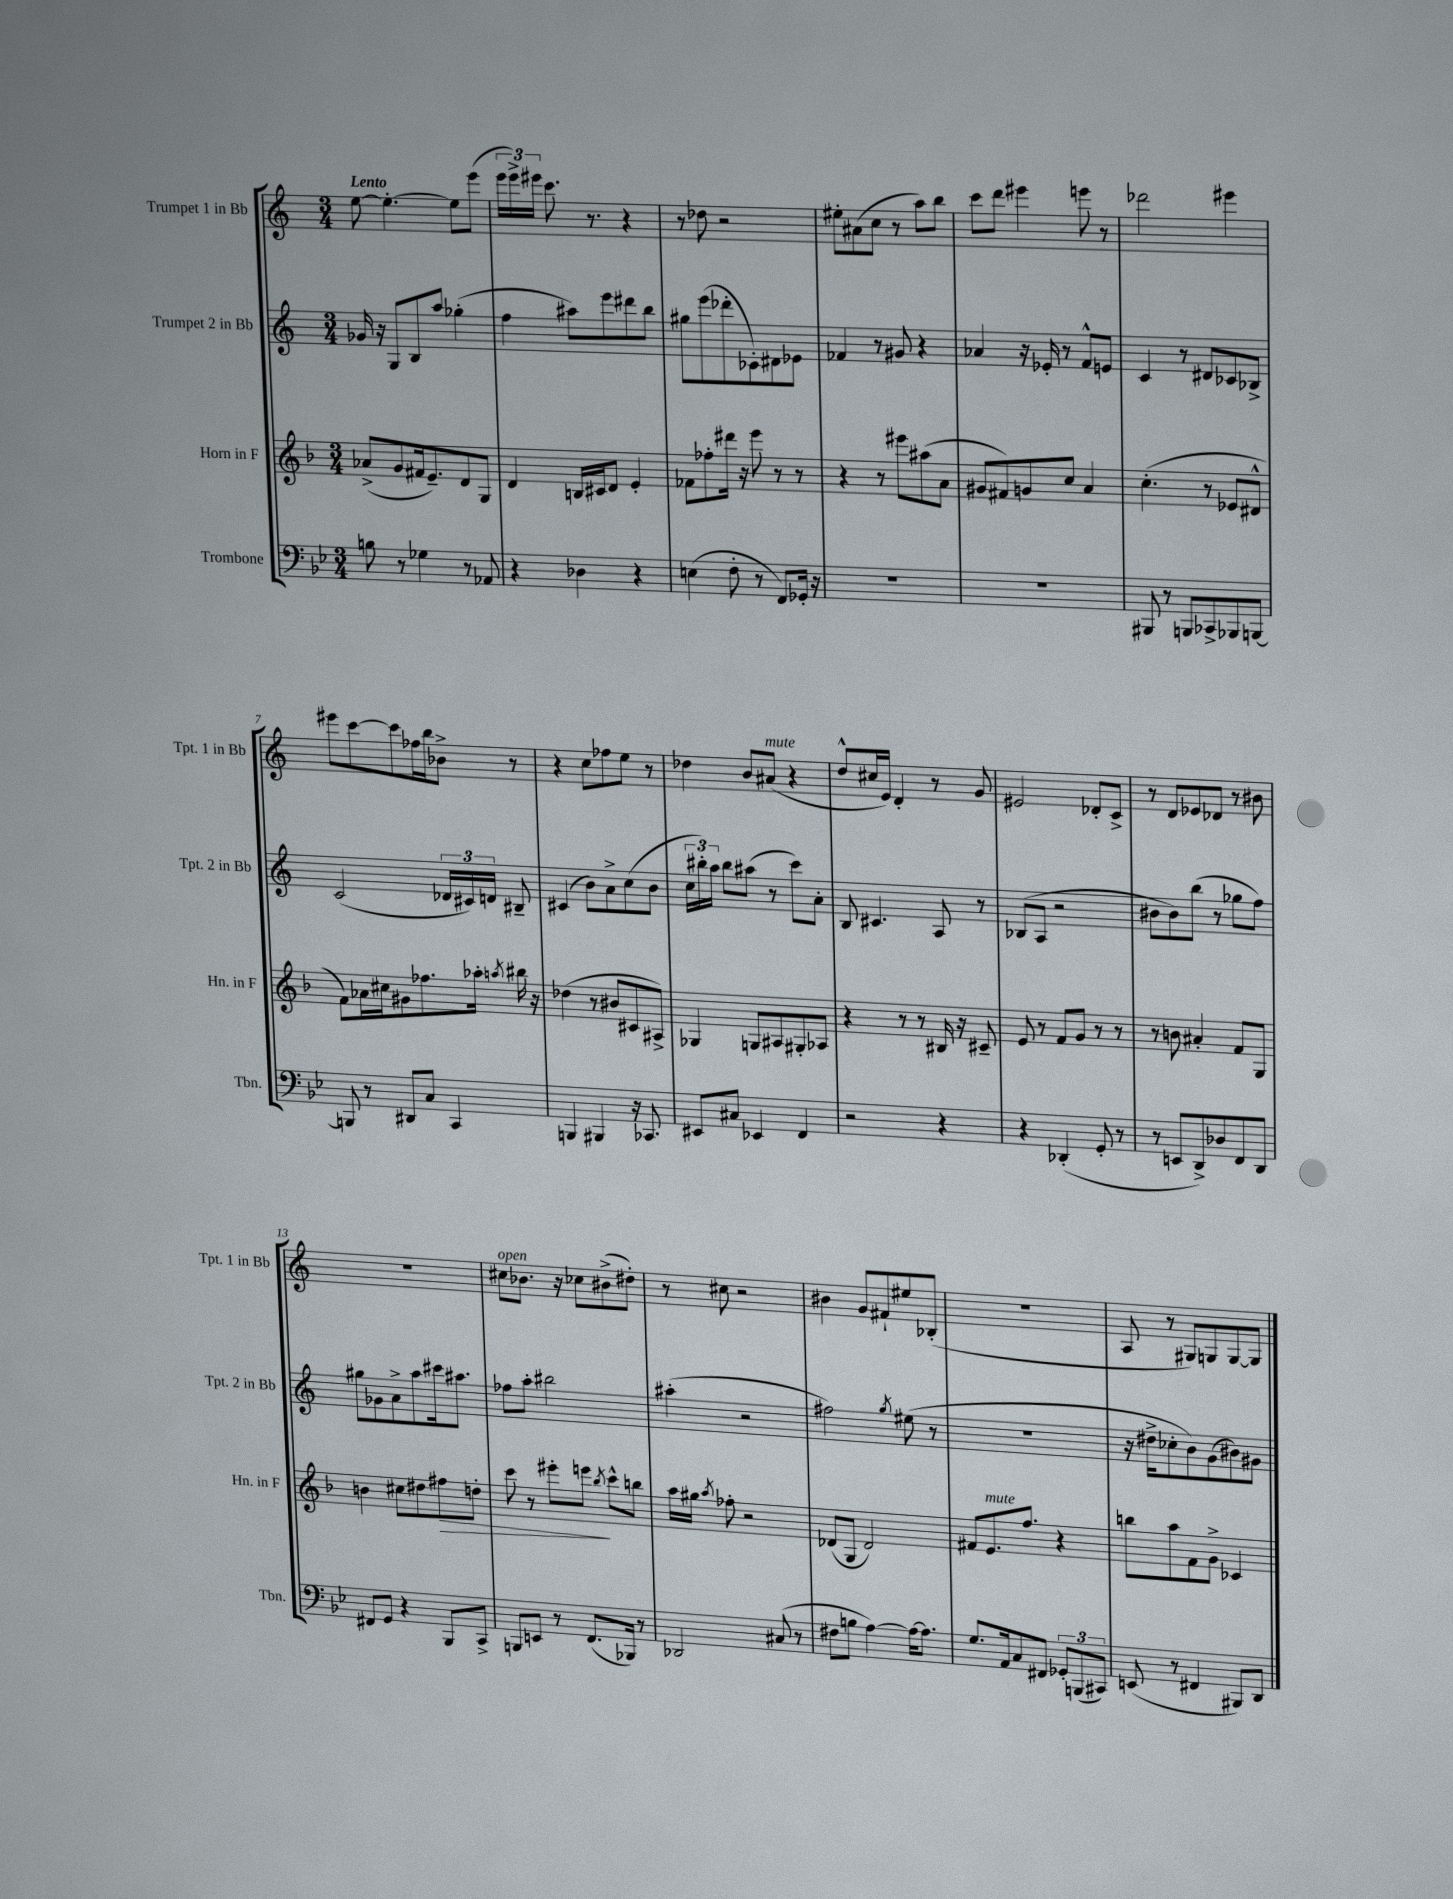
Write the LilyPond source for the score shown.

<<
\new StaffGroup <<
\new Staff = "s0" \with { instrumentName = "Trumpet 1 in Bb" shortInstrumentName = "Tpt. 1 in Bb" } {
    \clef treble \key c \major \numericTimeSignature \time 3/4 \tempo "Lento"
    \autoBeamOff e''8~ e''4.~-. e''8[ e'''8]( |
    \tuplet 3/2 { e'''16[ e'''16->) eis'''16] } c'''8. r8. r4 |
    r8 des''8 r2 |
    eis''8[-. ais'8( c''8] r8 a''8[) b''8] |
    c'''8[ d'''8] eis'''4 e'''8 r8 |
    des'''2 eis'''4 |
    eis'''8[ c'''8~ c'''8 fes''16 b''16 bes'8]-> r8 |
    r4 c''8[ fes''8 e''8] r8 |
    des''4 b'8[ ais'8]^\markup { \italic "mute" }( r4 |
    d''8[-^ cis''16 e'16]) d'4-. r8 g'8 |
    eis'2 des'8[-. c'8]-> |
    r8 d'8[ ees'8 des'8] r8 bis'8 |
    R2. |
    cis''8[^\markup { \italic "open" } bes'8.] r16 ces''8[ bis'8->( dis''8]-.) |
    r8 cis''8 r2 |
    bis'4 g'8[ fis'8-! eis''8 bes8]-.( |
    R2. |
    a8 r8 gis8[) g8 g8~ g8] \bar "|." |
}
\new Staff = "s1" \with { instrumentName = "Trumpet 2 in Bb" shortInstrumentName = "Tpt. 2 in Bb" } {
    \clef treble \key c \major \numericTimeSignature \time 3/4
    \autoBeamOff ges'16 r16 g8[ b8 a''8] ges''4-.( |
    f''4 ais''8[) e'''8 dis'''8 b''8] |
    gis''8[ e'''8( des'''8-. ces'8-.) dis'8 ees'8] |
    fes'4 r8 gis'8 r4 |
    aes'4 r16 ees'16-. r8 f'8[-^ e'8] |
    c'4 r8 dis'8[ ces'8 bes8]-> |
    c'2( \tuplet 3/2 { des'16[ cis'16) d'16] } bis8-- |
    cis'4( b'8[) a'8-> c''8( b'8] |
    \tuplet 3/2 { c''16[ bis''16-.) a''16] } bis''8[ ais''8]( r8 c'''8[) a'8]-. |
    b8 cis'4. a8 r8 |
    bes8[( a8] r2 |
    bis'8[ bis'8) b''8]( r8 ges''8[ f''8]) |
    gis''8[ ges'8 a'8-> a''8 cis'''16 ais''8.] |
    fes''8[ a''8]-. bis''2 |
    ais''4-.( r2 |
    fis''2) \acciaccatura { g''8 } eis''8( r8 |
    R2. |
    r16 dis''16[-> ces''8-. b'8) g'8( bis'8) gis'8] \bar "|." |
}
\new Staff = "s2" \with { instrumentName = "Horn in F" shortInstrumentName = "Hn. in F" } {
    \clef treble \key f \major \numericTimeSignature \time 3/4
    \autoBeamOff aes'8[->( g'8 fis'16 e'8.--) d'8 g8] |
    d'4 b16[ cis'16 d'8] e'4-. |
    fes'8[ fes''8-. dis'''16] r16 e'''8 r8 r8 |
    r4 r8 eis'''8[ ais''8( a'8] |
    gis'8[ fis'8) g'8 c''8] a'4 |
    c''4.-.( r8 ees'8[ dis'8]-^ |
    f'8[) aes'16 cis''16 gis'8 fes''8. aes''16]-. \acciaccatura { a''8 } bis''16 r16 |
    des''4( r8 bis'8[ cis'8 ais8]->) |
    ges4 g8[ ais8 gis8-. aes8] |
    r4 r8 r8 bis16 r16 cis'8-- |
    e'8 r8 f'8[ g'8] r8 r8 |
    r8 b'8 ais'4-. f'8[ g8] |
    b'4 cis''8[ dis''8 fis''8\> d''8]-. |
    c'''8 r8 eis'''8[-. e'''8]\! \acciaccatura { bes''8 } c'''8[-^ b''8] |
    a''16[ gis''16] \acciaccatura { a''8 } fes''8-. r2 |
    des'8[( g8] des'2) |
    fis'8[ e'8.^\markup { \italic "mute" } f''8.] r4 |
    b''8[ a''8 f'8 g'8]-> ces'4 \bar "|." |
}
\new Staff = "s3" \with { instrumentName = "Trombone" shortInstrumentName = "Tbn." } {
    \clef bass \key bes \major \numericTimeSignature \time 3/4
    \autoBeamOff b8 r8 ges4 r8 aes,8 |
    r4 des4 r4 |
    e4( f8-. r8 f,8[) ges,16]-. r16 |
    R2. |
    R2. |
    bis,,8 r8 b,,8[ ces,8-> bes,,8 b,,8]~ |
    b,,8 r8 dis,8[ c8] c,4 |
    b,,4 bis,,4 r16 ces,8. |
    eis,8[ cis8] ees,4 f,4 |
    r2 r4 |
    r4 des,4-.( g,8-. r8 |
    r8 e,8[ d,8->) des8 f,8 d,8] |
    fis,8[ g,8] r4 bes,,8[ c,8]-> |
    b,,8[ e,8] r8 f,8.[( bes,,16]) r8 |
    des,2 cis8( r8 |
    fis8[ b8] a4~) a16[~ a8.] |
    g8.[ a,16 c8 fis,8] \tuplet 3/2 { ges,8[-. b,,8( cis,8]) } |
    e,8( r8 fis,4 bis,,8[) d,8] \bar "|." |
}
>>
>>
